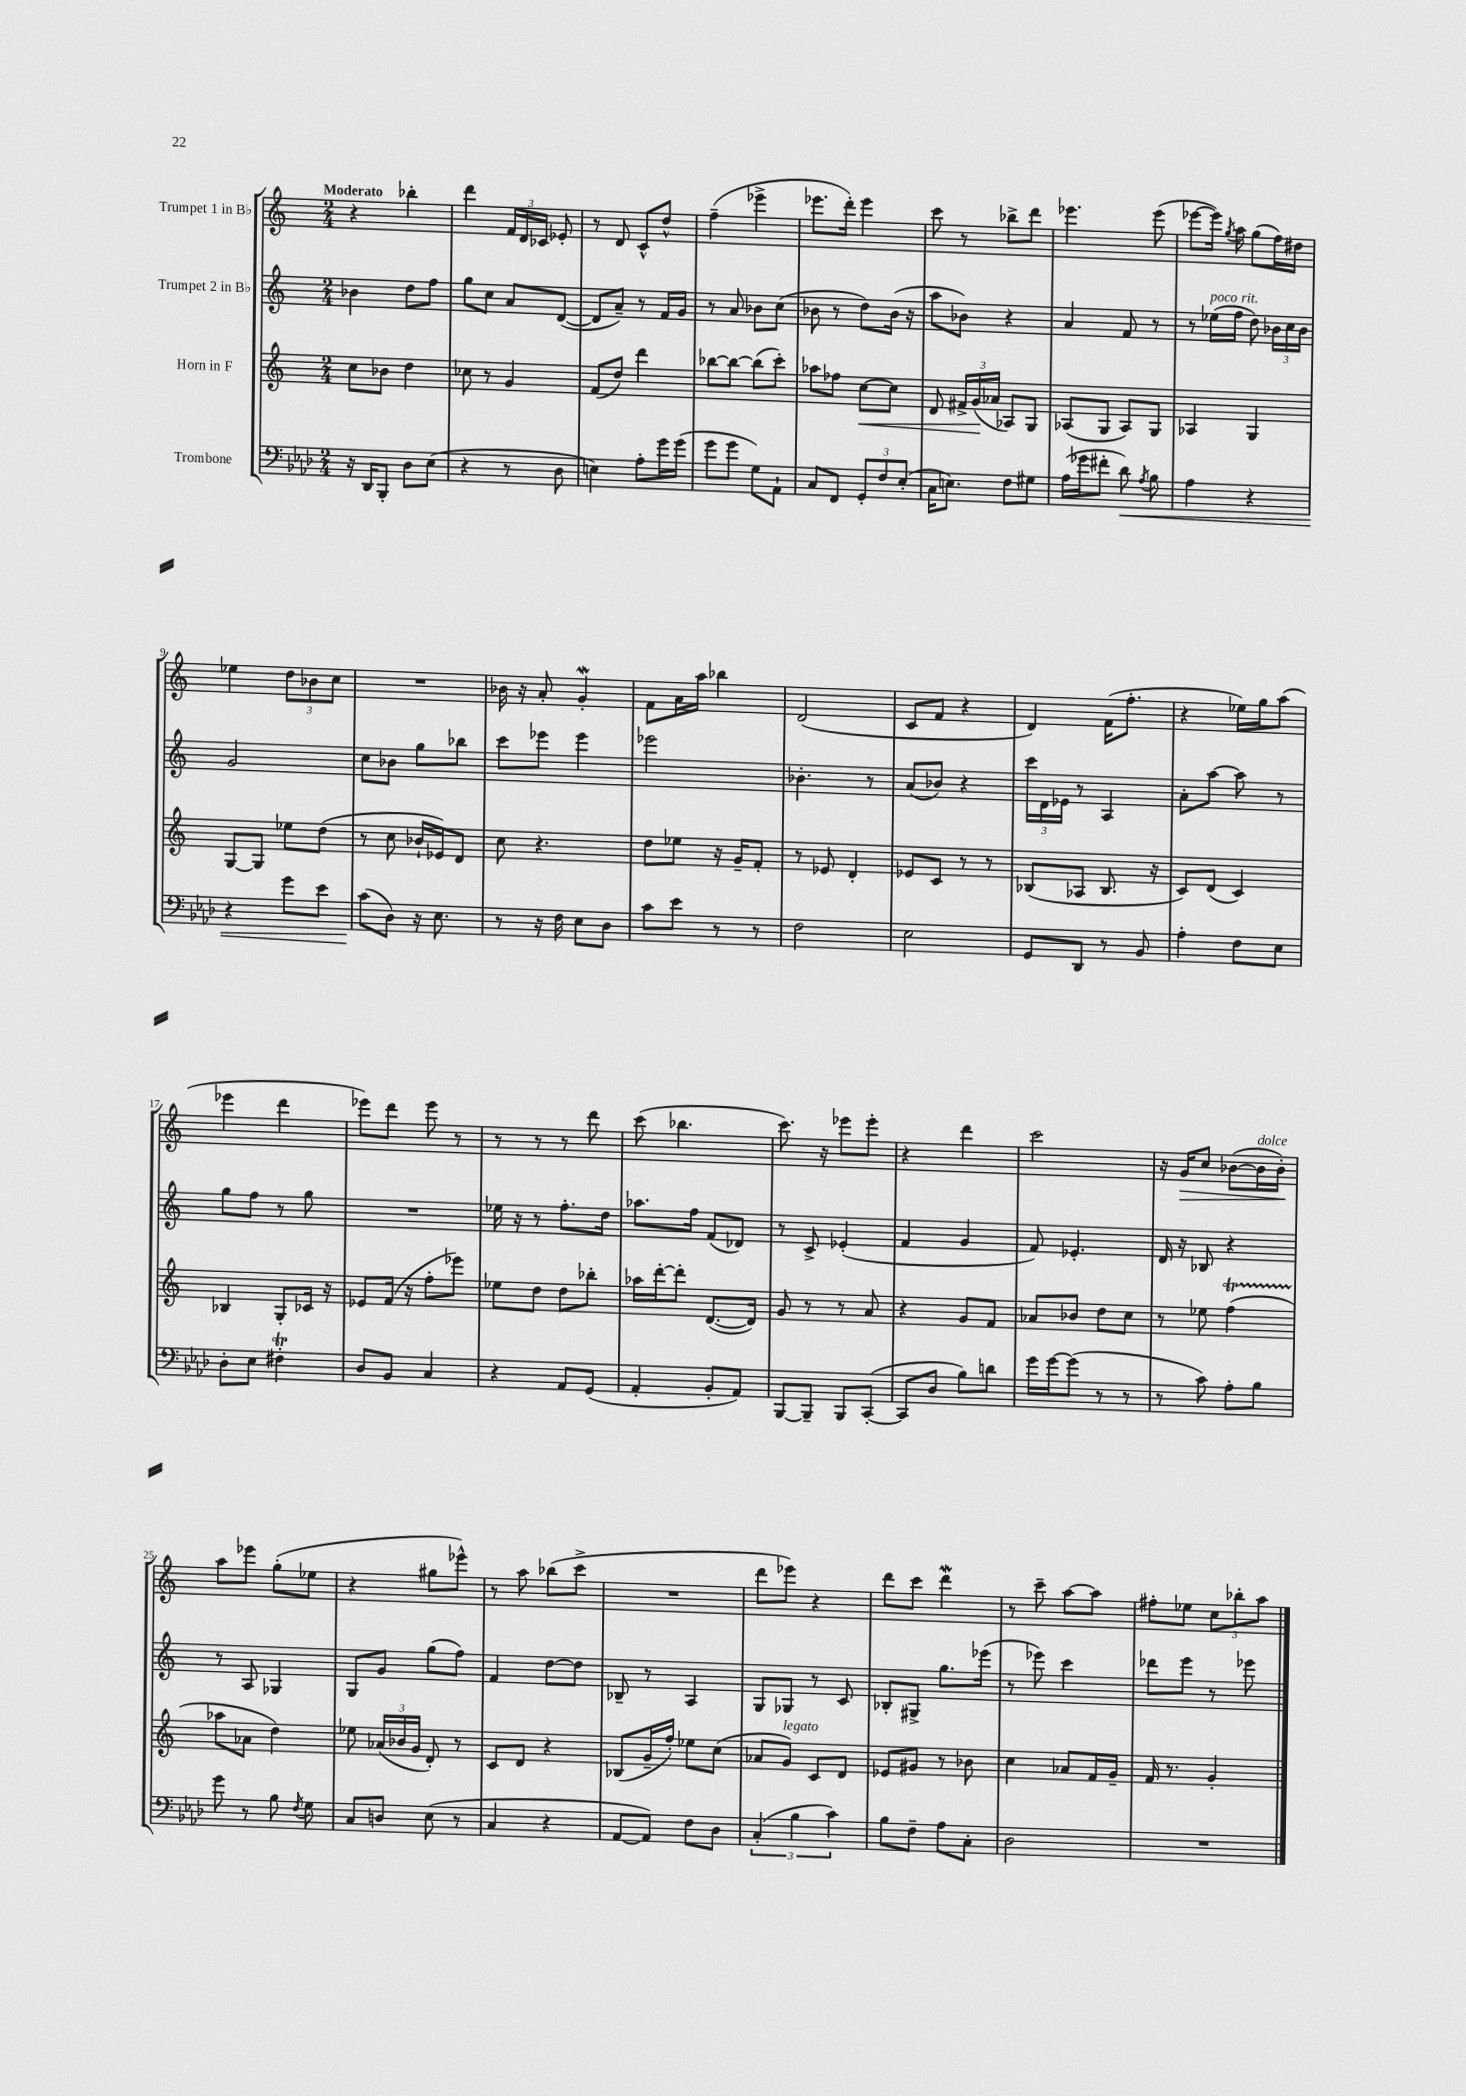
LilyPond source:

<<
\new StaffGroup <<
\new Staff = "s0" \with { instrumentName = "Trumpet 1 in Bb" } {
    \clef treble \key c \major \numericTimeSignature \time 2/4 \tempo "Moderato"
    \autoBeamOff r4 bes''4-. |
    d'''4 \tuplet 3/2 { f'16[ d'16 ces'16] } ees'8-. |
    r8 d'8 c'8[-^ d''8]-^ |
    f''4--( ees'''4-> |
    ees'''8.[ d'''16]-.) ees'''4 |
    c'''8 r8 bes''8[-> d'''8] |
    ees'''4. ees'''8( |
    ees'''8[~ ees'''16]) \acciaccatura { g''8 } a''16 g''8[( f''16) dis''16] |
    ees''4 \tuplet 3/2 { d''8[ bes'8 c''8] } |
    R2 |
    bes'16 r16 a'8-. g'4-.\mordent |
    f'8[ a'16 a''16] bes''4 |
    d'2( |
    c'8[ f'8] r4 |
    d'4) f'16[( f''8.]-. |
    r4 ees''16[) g''16 a''8]( |
    ees'''4 d'''4 |
    ees'''8[) d'''8] ees'''8 r8 |
    r8 r8 r8 d'''8 |
    c'''8( bes''4. |
    c'''8.) r16 ees'''8[ ees'''8]-. |
    r4 d'''4 |
    c'''2 |
    r16 g'16[\> c''8] bes'8[~( bes'16^\markup { \italic "dolce" } bes'16]-.\!) |
    a''8[ ees'''8] g''8[-.( ees''8] |
    r4 gis''8[ ees'''8]-^) |
    r8 a''8 bes''8[( c'''8]-> |
    R2 |
    d'''8[ ees'''8]) r4 |
    d'''8[ c'''8] d'''4\mordent |
    r8 c'''8-- a''8[~ a''8] |
    fis''8[-. ees''8] \tuplet 3/2 { c''8[ bes''8-. a''8] } \bar "|." |
}
\new Staff = "s1" \with { instrumentName = "Trumpet 2 in Bb" } {
    \clef treble \key c \major \numericTimeSignature \time 2/4
    \autoBeamOff bes'4 d''8[ f''8] |
    g''8[ c''8] a'8[ d'8]~( |
    d'8[ a'8]--) r8 f'16[ g'16] |
    r8 a'8 bes'8[ c''8]( |
    bes'8 r8 d''8[) bes'16]( r16 |
    a''8[ bes'8]) r4 |
    a'4 f'8 r8 |
    r8 ees''16[^\markup { \italic "poco rit." }( f''16] d''8) \tuplet 3/2 { bes'16[ c''16 bes'16] } |
    g'2 |
    c''8[ bes'8] g''8[ bes''8] |
    c'''8[ ees'''8] ees'''4 |
    ees'''2 |
    bes'4.-. r8 |
    a'8[( bes'8]) r4 |
    \tuplet 3/2 { c'''16[ d'16 ees'16] } r8 a4 |
    a'8[-. a''8]~ a''8 r8 |
    g''8[ f''8] r8 g''8 |
    R2 |
    ees''16 r16 r8 f''8.[-. d''16] |
    aes''8.[ f''16] f'8[( des'8]) |
    r8 c'8-> ees'4-.( |
    f'4 g'4 |
    f'8) ees'4.-. |
    d'16 r16 bes8 r4 |
    r8 a8 ges4 |
    g8[ g'8] g''8[( f''8]) |
    f'4 d''8[~ d''8] |
    bes8-- r8 a4 |
    g8[ ges8] r8 c'8 |
    bes8[-. gis8]-> g''8.[ ees'''16]( |
    r8 ees'''8) c'''4 |
    des'''8[ e'''8] r8 ees'''8 \bar "|." |
}
\new Staff = "s2" \with { instrumentName = "Horn in F" } {
    \clef treble \key c \major \numericTimeSignature \time 2/4
    \autoBeamOff c''8[ bes'8] d''4 |
    ces''8 r8 g'4 |
    f'8[( d''8]) d'''4 |
    bes''8[~ bes''8]~ bes''8[( c'''8]-.) |
    aes''8[ fes''8] c''8[~\< c''8] |
    d'8 \tuplet 3/2 { fis'16[-> g'16\!( aes'16] } aes8[) g8] |
    aes8[( g8] aes8[) g8] |
    aes4 g4 |
    g8[~ g8] ees''8[ d''8]( |
    r8 c''8 bes'16[-! ees'16) d'8] |
    c''8 r4. |
    d''8[ ees''8] r16 g'16[-- f'8]-. |
    r8 ees'8 d'4-. |
    ees'8[ c'8] r8 r8 |
    bes8[( aes8] bes8. r16 |
    c'8[) d'8]( c'4) |
    bes4 g8[-. ces'16] r16 |
    ees'8[ f'16]( r16 f''8[-. ees'''8]) |
    ees''8[ d''8] d''8[ bes''8]-. |
    aes''16[ d'''16~-. d'''8]-. d'8.[~( d'16]) |
    g'8 r8 r8 a'8 |
    r4 g'8[ f'8] |
    aes'8[ bes'8] d''8[ c''8] |
    r8 ees''8 f''4\startTrillSpan( |
    aes''8[\stopTrillSpan aes'8] d''4) |
    ees''8 \tuplet 3/2 { aes'16[( bes'16 g'16] } d'8-.) r8 |
    c'8[ d'8] r4 |
    bes8[( g'16-- f''16]-.) ees''8[ c''8]( |
    aes'8[ g'8]^\markup { \italic "legato" }) c'8[ d'8] |
    ees'8[ gis'8] r8 bes'8 |
    c''4 aes'8[ f'16 g'16]-- |
    f'16 r8. g'4-. \bar "|." |
}
\new Staff = "s3" \with { instrumentName = "Trombone" } {
    \clef bass \key aes \major \numericTimeSignature \time 2/4
    \autoBeamOff r16 des,16[ bes,,8]-. des8[ ees8]( |
    r4 r8 des8 |
    e4) aes8[-. g'16 g'16]( |
    g'8[ g'8] g8[) aes,8]-! |
    c8[ f,8] \tuplet 3/2 { g,8[-. f8 ees8]-.( } |
    c16[ e8.]) f8[ gis8] |
    aes16[( ges'16 fis'8]-. des'8\<) \acciaccatura { aes8 } bes8 |
    aes4 r4 |
    r4 g'8[ ees'8] |
    c'8[\!( des8]) r16 ees8. |
    r8 r16 f16 ees8[ des8] |
    c'8[ ees'8] r8 r8 |
    f2 |
    ees2 |
    g,8[ des,8] r8 bes,8 |
    aes4-. f8[ ees8] |
    des8[-. ees8] fis4-.\trill |
    des8[ bes,8] c4 |
    r4 aes,8[ g,8]( |
    aes,4-. bes,8[-. aes,8]) |
    bes,,8[~ bes,,8]-- bes,,8[ c,8]~-.( |
    c,8[ des8] bes8[) d'8] |
    g'16[ g'16~ g'8]( r8 r8 |
    r8 c'8) aes8[-. bes8] |
    g'8 r8 bes8 \acciaccatura { f8 } g8 |
    c8[ d8] ees8( r8 |
    c4 r4 |
    aes,8[~ aes,8]) f8[ des8] |
    \tuplet 3/2 { c4-.( bes4 c'4) } |
    bes8[ f8]-- aes8[ c8]-. |
    des2 |
    R2 \bar "|." |
}
>>
>>
